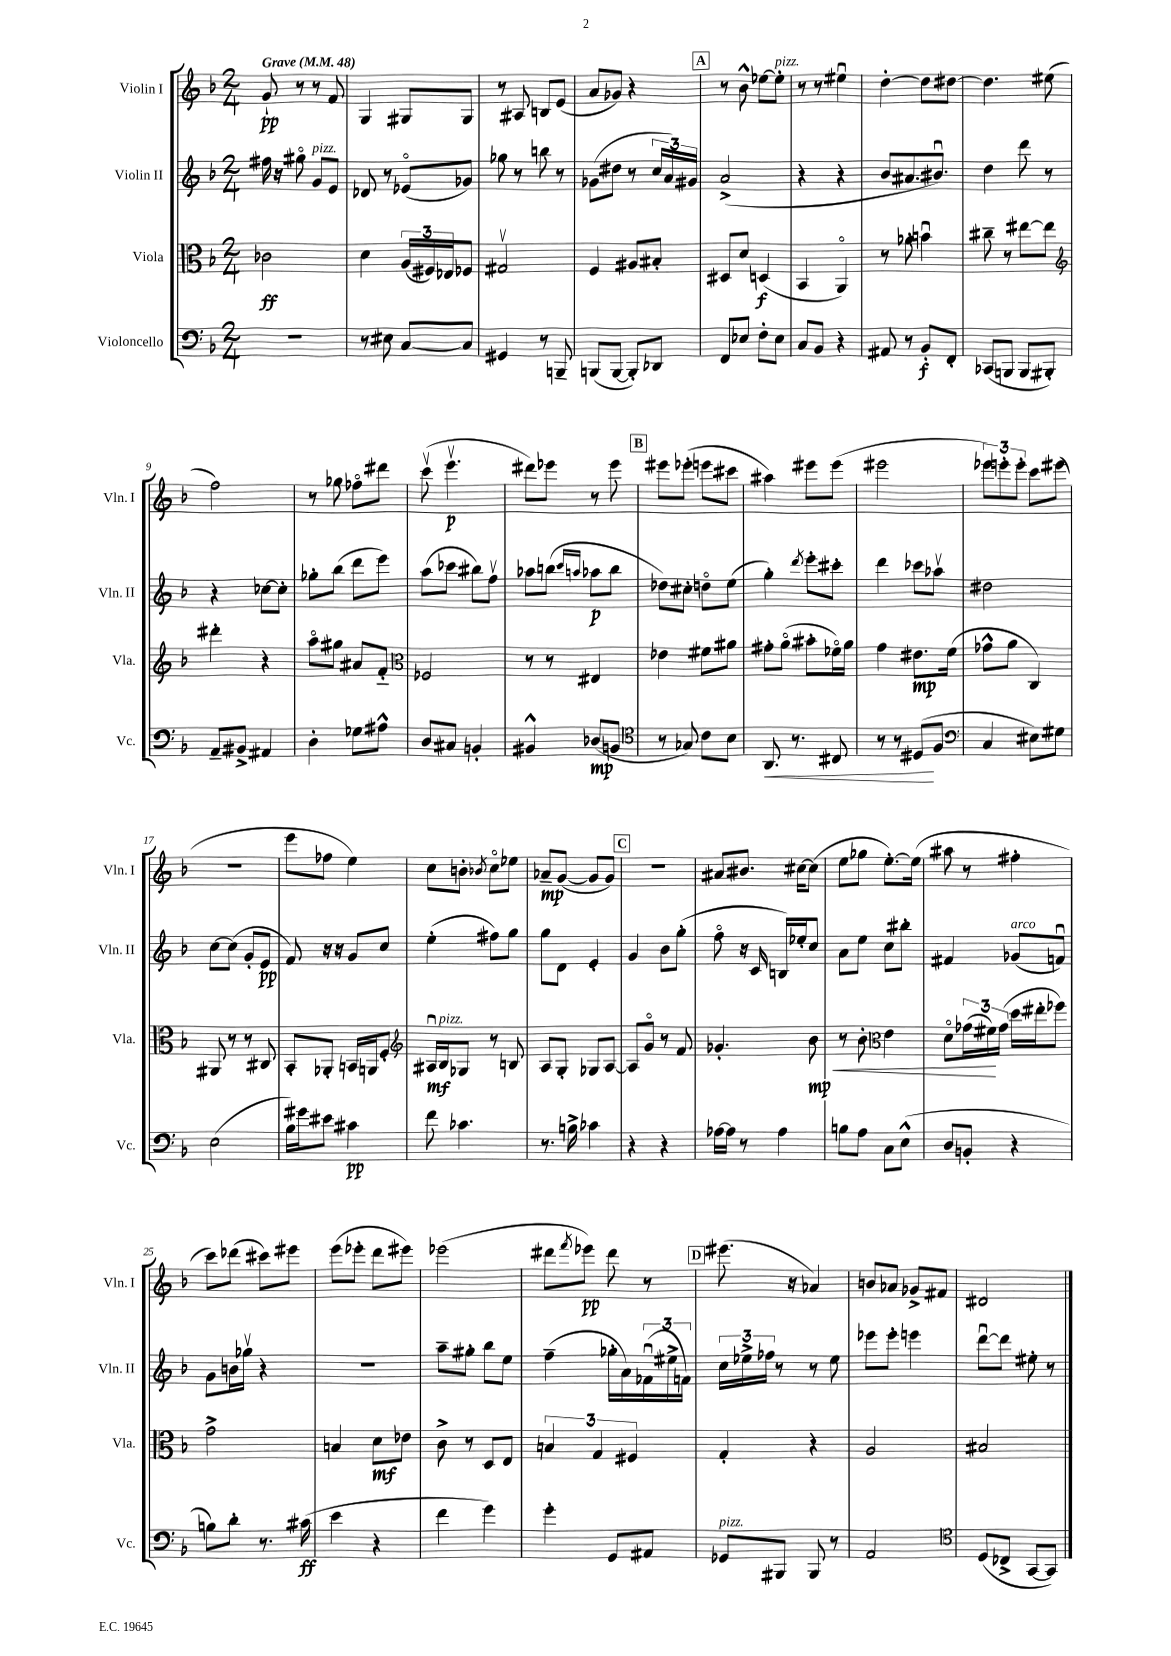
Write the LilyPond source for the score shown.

<<
\new StaffGroup <<
\new Staff = "s0" \with { instrumentName = "Violin I" shortInstrumentName = "Vln. I" } {
    \clef treble \key f \major \numericTimeSignature \time 2/4 \tempo "Grave" 4 = 48
    g'8-!\pp r8 r8 f'8 |
    g4 gis8 gis8 |
    r8 ais8 b8 e'8( |
    a'8 ges'8) r4 |
    \mark \markup { \box "A" } r8 bes'8-^ ees''8~ ees''8-.^\markup { \italic "pizz." } |
    r8 r8 eis''4\downbow |
    d''4~-. d''8 dis''8~ |
    dis''4. eis''8( |
    f''2) |
    r8 ges''8 fes''8\flageolet dis'''8 |
    c'''8\upbow( e'''4.\upbow\p |
    dis'''8) ees'''8 r8 ees'''8 |
    \mark \markup { \box "B" } eis'''8 ees'''8-.( e'''8 cis'''8 |
    ais''4) eis'''8 eis'''8( |
    eis'''2 |
    \tuplet 3/2 { ees'''8) e'''8-. e'''8-. } c'''8 eis'''8( |
    R2 |
    e'''8 fes''8 e''4) |
    c''8 b'8-. \acciaccatura { bes'8 } c''8\flageolet ees''8 |
    aes'8--\mp g'8~( g'8 g'8) |
    \mark \markup { \box "C" } r2 |
    ais'8 bis'8. cis''16~ cis''8( |
    e''8 ges''8 e''8.~-.) e''16( |
    ais''8 r8 fis''4-. |
    c'''8) des'''8( cis'''8) eis'''8 |
    e'''8( ees'''8-. d'''8 eis'''8) |
    ees'''2( |
    dis'''8 \acciaccatura { f'''8 } ees'''8\pp) dis'''8 r8 |
    \mark \markup { \box "D" } eis'''8.( r16 aes'4) |
    b'8 aes'8 ges'8-> fis'8 |
    dis'2 \bar "|." |
}
\new Staff = "s1" \with { instrumentName = "Violin II" shortInstrumentName = "Vln. II" } {
    \clef treble \key f \major \numericTimeSignature \time 2/4
    fis''16 r16 gis''8\flageolet g'8^\markup { \italic "pizz." } e'8 |
    des'8 r8 ees'8\flageolet( ges'8) |
    ges''8 r8 b''8 r8 |
    ges'8( dis''8 r8 \tuplet 3/2 { c''16 a'16) gis'16 } |
    \mark \markup { \box "A" } a'2->( |
    r4 r4 |
    bes'8 ais'8. bis'8.\downbow) |
    d''4 d'''8 r8 |
    r4 ces''8~ ces''8-. |
    ges''8-. bes''8( d'''8 e'''8) |
    a''8( ces'''8 bis''8) f''8\upbow |
    aes''8 b''8( \grace { c'''16 a''16 } aes''8\p b''8 |
    \mark \markup { \box "B" } des''8) cis''8-. d''8\flageolet e''8( |
    g''4-.) \acciaccatura { d'''8 } e'''8-. cis'''8-. |
    d'''4 ces'''8 aes''8\upbow |
    dis''2 |
    c''8~ c''8( g'8-. e'8\pp |
    f'8) r16 r16 g'8 c''8 |
    e''4-.( fis''8) g''8 |
    g''8 d'8 e'4-. |
    \mark \markup { \box "C" } g'4 bes'8 g''8-.( |
    f''8\flageolet r16 c'16 b16) ees''16-. c''8 |
    a'8 e''8 c''8 bis''8-. |
    fis'4 ges'8^\markup { \italic "arco" }( f'8\downbow) |
    g'8 b'16 ges''16\upbow r4 |
    R2 |
    a''8-- gis''8-. bes''8 e''8 |
    f''4--( ges''16-. a'16) \tuplet 3/2 { fes'16\downbow( eis''16-> f'16) } |
    \mark \markup { \box "D" } \tuplet 3/2 { c''16 ees''16-> fes''16 } r8 r8 ees''8 |
    ees'''8 ees'''8-. e'''4 |
    d'''8~\downbow d'''8 eis''8-. r8 \bar "|." |
}
\new Staff = "s2" \with { instrumentName = "Viola" shortInstrumentName = "Vla." } {
    \clef alto \key f \major \numericTimeSignature \time 2/4
    ces'2\ff |
    d'4 \tuplet 3/2 { a16( fis16) ees16 } fes8 |
    gis2\upbow |
    f4 ais8 bis8-. |
    \mark \markup { \box "A" } dis8 d'8 d4\f( |
    bes,4 a,4\flageolet) |
    r8 aes'8-. b'4\downbow |
    cis''8-- r8 eis''8~ eis''8 |
    \clef treble dis'''4-. r4 |
    a''8\flageolet gis''8 ais'8 f'8-_ |
    \clef alto fes2 |
    r8 r8 eis4 |
    \mark \markup { \box "B" } ees'4 fis'8 ais'8 |
    gis'8-. a'8\flageolet( bis'8-. fes'16\flageolet) a'16 |
    g'4 eis'8.\mp f'16( |
    ges'8-^ a'8 c4) |
    ais,8 r8 r8 cis8 |
    bes,8-. aes,8-. b,16 a,16 f8-. |
    \clef treble ais16\downbow\mf bes16^\markup { \italic "pizz." } ges8 r8 b8 |
    a8 g8-. ges8 a8~ |
    \mark \markup { \box "C" } a8 g'8\flageolet r8 f'8 |
    ges'4.-. bes'8\mp\< |
    r8 bes'8-. \clef alto e'4 |
    d'8\flageolet \tuplet 3/2 { ges'16( fis'16\!) ges'16( } d''16 eis''16-. fes''8) |
    g'2-> |
    b4 d'8\mf ees'8 |
    c'8-> r8 d8 e8 |
    \tuplet 3/2 { b4 g4 fis4 } |
    \mark \markup { \box "D" } g4-. r4 |
    a2 |
    bis2 \bar "|." |
}
\new Staff = "s3" \with { instrumentName = "Violoncello" shortInstrumentName = "Vc." } {
    \clef bass \key f \major \numericTimeSignature \time 2/4
    R2 |
    r8 eis8 c8~ c8 |
    gis,4 r8 b,,8-- |
    b,,8( b,,8~ b,,8-.) des,8 |
    \mark \markup { \box "A" } f,8 ees8 f8-. ees8 |
    c8 bes,8 r4 |
    ais,8 r8 bes,8-.\f f,8-. |
    ces,8( b,,8 b,,8 bis,,8-.) |
    a,8-- bis,8-> ais,4 |
    d4-. ges8 ais8-^ |
    d8 cis8 b,4-. |
    bis,4-^ des8\mp( b,8 |
    \mark \markup { \box "B" } \clef tenor r8 ges8) c'8 bes8 |
    a,8.\< r8. cis8 |
    r8 r8 dis8\!( f8 |
    \clef bass c4 eis8) gis8 |
    e2( |
    bes16) gis'16 eis'8 cis'4\pp |
    f'8 ces'4. |
    r8. b16-> ces'4 |
    \mark \markup { \box "C" } r4 r4 |
    aes16~ aes16 r8 aes4 |
    b8 a8 c8 e8-^( |
    d8 b,8-. r4 |
    b8) d'8-. r8. cis'16\ff( |
    e'4 r4 |
    f'4 g'4) |
    g'4-. g,8 ais,8 |
    \mark \markup { \box "D" } ges,8^\markup { \italic "pizz." } bis,,8 bis,,8 r8 |
    a,2 |
    \clef tenor d8( ces8-> g,8~ g,8) \bar "|." |
}
>>
>>
